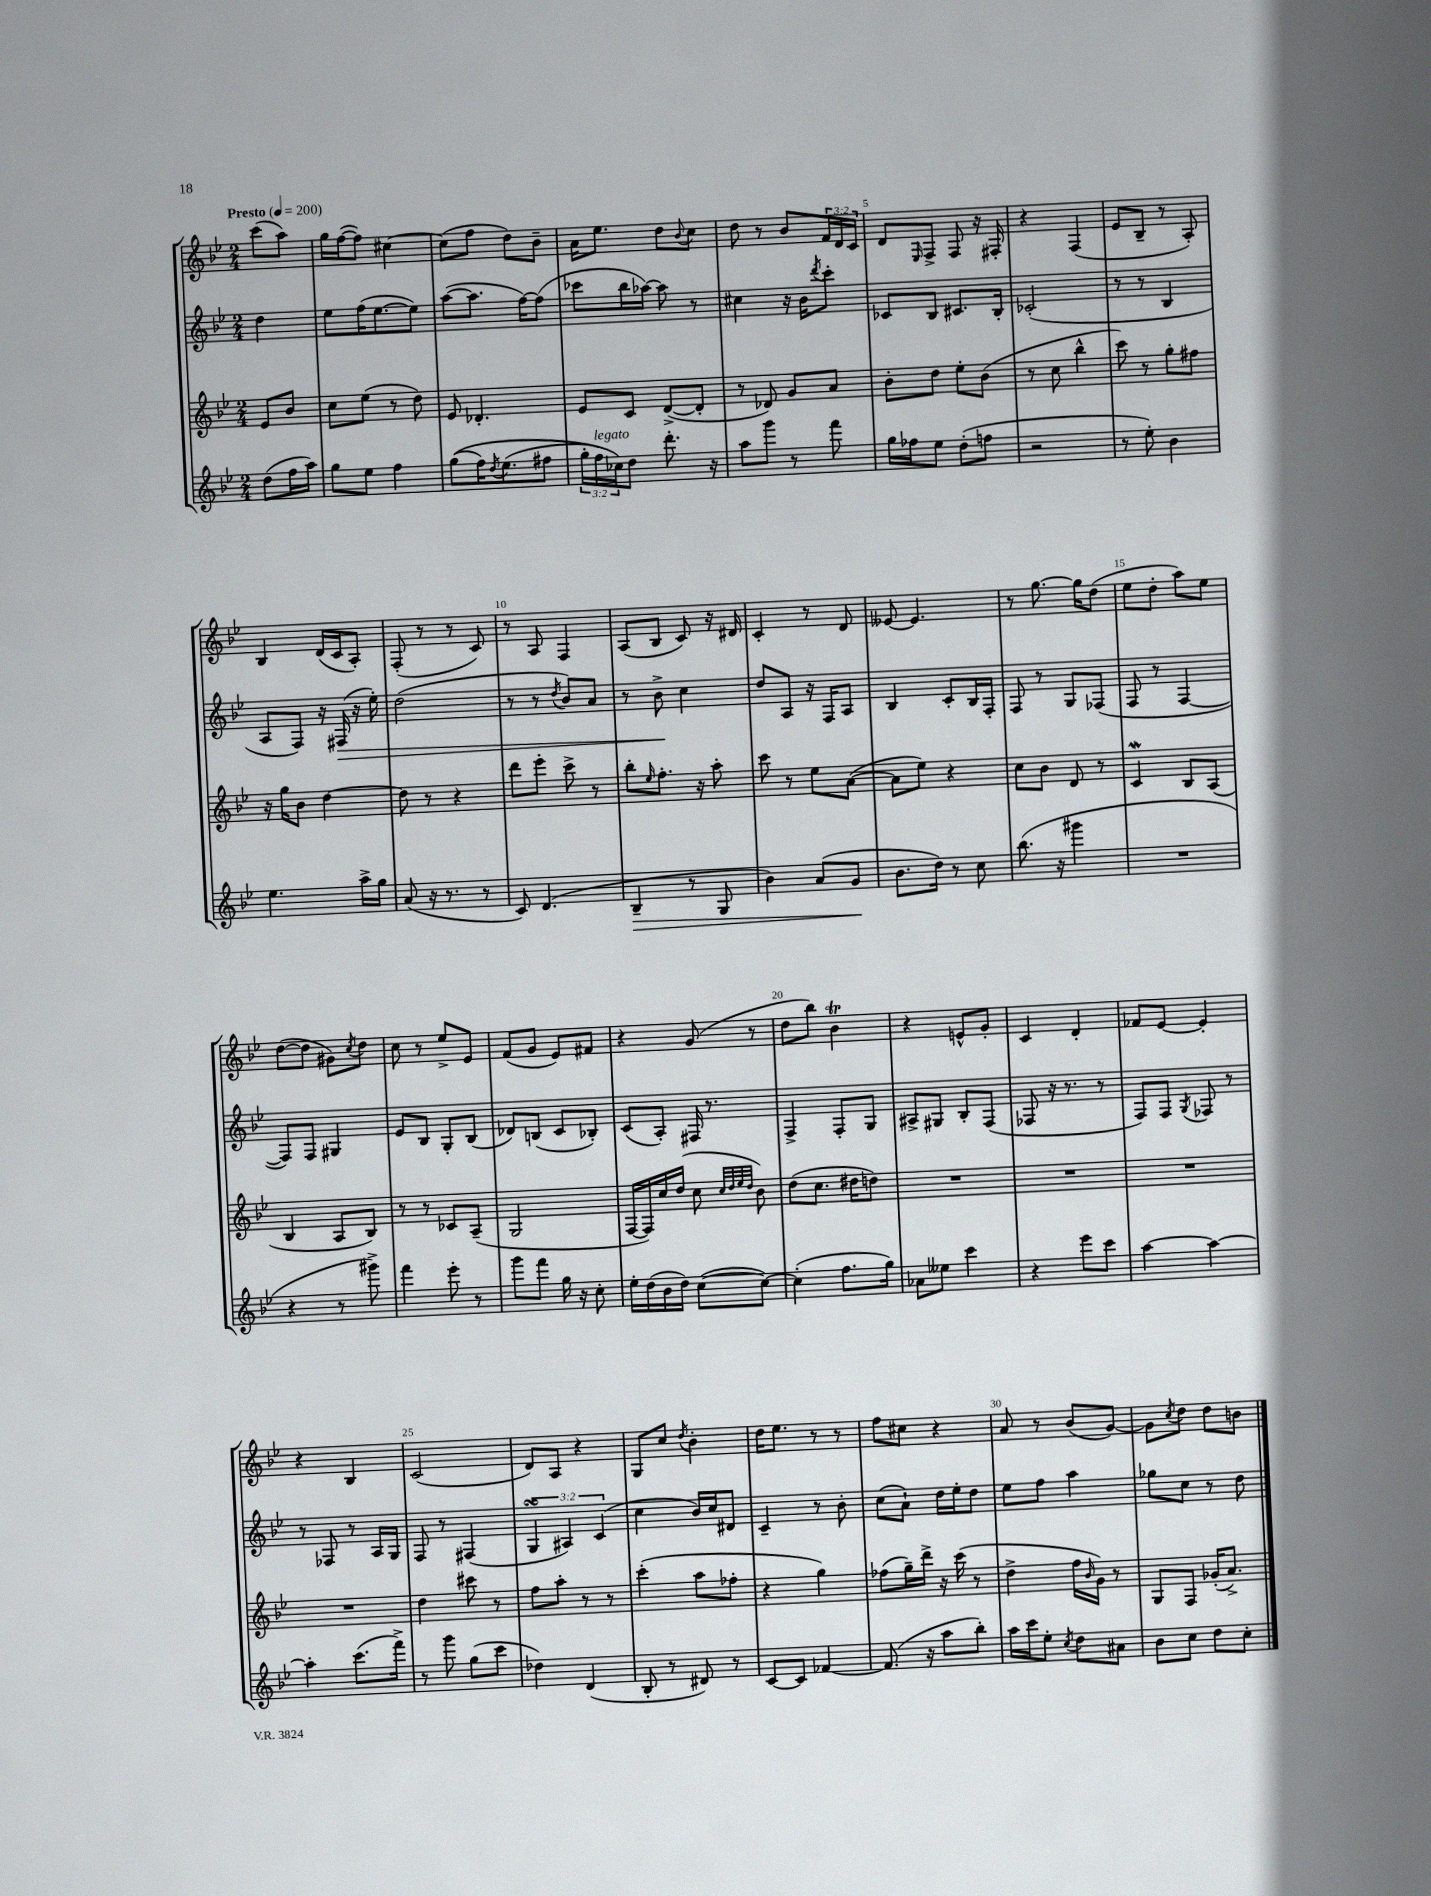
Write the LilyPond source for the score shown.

<<
\new StaffGroup <<
\new Staff = "s0" {
    \clef treble \key bes \major \numericTimeSignature \time 2/4 \override Staff.TupletNumber.text = #tuplet-number::calc-fraction-text \partial 4 \tempo "Presto" 4 = 200
    c'''8( a''8) |
    g''16 f''16~( f''8) cis''4~ |
    cis''8( f''8 d''8) bes'8-- |
    a'16 ees''8. d''8 \appoggiatura { bes'8 } c''8 |
    d''8 r8 bes'8 \tuplet 3/2 { f'16 d'16 c'16 } |
    d'8 \grace { ees16 } f8-> f8 r16 fis16-. |
    r4 f4( |
    ees'8 bes8-- r8 a8-.) |
    bes4 d'16( c'16 a8-.) |
    f8-.( r8 r8 c'8) |
    r8 a8 f4 |
    a8( bes8 c'8) r16 dis'16 |
    c'4-. r8 d'8 |
    eeses'8~ eeses'4. |
    r8 g''8.~ g''16 d''8( |
    ees''8 d''8-. a''8) ees''8 |
    d''8~( d''8 gis'8) \acciaccatura { c''8 } d''8 |
    c''8 r8 ees''8-> ees'8 |
    f'8( g'8 ees'8) fis'8 |
    r4 g'8( r8 |
    d''8 bes''8) bes'4\trill |
    r4 e'8-^ g'8-. |
    c'4 d'4-. |
    fes'8 ees'8~ ees'4-. |
    r4 bes4 |
    c'2( |
    d'8) a8 r4 |
    g8 c''8 \acciaccatura { d''8 } bes'4-. |
    d''16 ees''8. r8 r8 |
    f''8 cis''8 r4 |
    a'8 r8 bes'8( g'8~) |
    g'8 \acciaccatura { c''8 } d''8 d''8 b'8 \bar "|." |
}
\new Staff = "s1" {
    \clef treble \key bes \major \numericTimeSignature \time 2/4 \override Staff.TupletNumber.text = #tuplet-number::calc-fraction-text \partial 4
    d''4 |
    ees''8 f''16( ees''8.~ ees''8) |
    a''8~( a''8. f''16~) f''8( |
    ces'''8 bes''16 aes''16~) aes''8 r8 |
    cis''4 r16 bes'16 \acciaccatura { d'''8 } c'''8-. |
    ces'8 bes8 cis'8. bes16-. |
    ces'2-.( |
    r8 r8 bes4 |
    a8 f8) r16 fis16\>( r16 ees''16-.) |
    d''2( |
    r8 r8 \acciaccatura { d''8 } bes'8) a'8 |
    r8 bes'8->\! c''4 |
    d''8 a8 r16 f16 a8 |
    bes4 c'8-. bes16 f16-. |
    f8 r8 g8 fes8( |
    f8 r8 f4~ |
    f8) f8 gis4 |
    ees'8 bes8 g8-. bes8( |
    des'8) b8( c'8 bes8-.) |
    c'8( a8-.) fis16 r8. |
    f4-> f8-. g8 |
    ais8-> gis8 bes8-. f8( |
    fes8 r16 r8. r8 |
    f8) f8 \acciaccatura { g8 } fes8 r8 |
    r8 fes8 r8 a16 g16 |
    f8 r8 fis4( |
    \tuplet 3/2 { g4\turn ais4) c'4( } |
    c''4 bes'16) c''16 dis'8 |
    c'4-- r8 bes'8-. |
    c''8( a'8-!) d''16 ees''16-. d''8 |
    ees''8 f''8 a''4 |
    ges''8 c''8 r8 d''8 \bar "|." |
}
\new Staff = "s2" {
    \clef treble \key bes \major \numericTimeSignature \time 2/4 \partial 4
    ees'8 bes'8 |
    c''8 ees''8( r8 d''8) |
    ees'8 des'4.-. |
    ees'8 c'8 d'8~->( d'8-. |
    r8 des'8) g'8 a'8 |
    bes'8-. d''8 ees''8-. bes'8( |
    r8 c''8 bes''4-^ |
    c'''8) r8 g''8-. fis''8 |
    r16 g''16 bes'8 d''4~ |
    d''8 r8 r4 |
    d'''8 ees'''8-. c'''8-> r8 |
    bes''8-. \grace { ees''16 } f''8.-. r16 a''8-. |
    c'''8 r8 ees''8 a'8~( |
    a'8 ees''8) r4 |
    c''8 bes'8 d'8 r8 |
    c'4\mordent bes8 a8( |
    bes4 a8 bes8) |
    r8 r8 ces'8 a8--( |
    g2 |
    f16~ f16) c''16 d''16( c''8 \grace { c''32 d''32 ees''32 d''32 } bes'8) |
    d''8( c''8. dis''16 d''8) |
    R2 |
    R2 |
    R2 |
    R2 |
    d''4 cis'''8 r8 |
    f''8 a''8-. r8 r8 |
    c'''4-.( a''8 fes''8-. |
    r4 g''4) |
    fes''8( g''16--) d'''16-> r16 c'''16( r8 |
    d''4-> f''16 \grace { bes'16 } g'16) r8 |
    g8 f8 ges'16-.( a'8.->) \bar "|." |
}
\new Staff = "s3" {
    \clef treble \key bes \major \numericTimeSignature \time 2/4 \override Staff.TupletNumber.text = #tuplet-number::calc-fraction-text \partial 4
    d''8( f''16 a''16) |
    g''8 ees''8 f''4 |
    g''8(\( f''16) \acciaccatura { d''8 } ees''8.( fis''8 |
    \tuplet 3/2 { g''16-. f''16^\markup { \italic "legato" }) ces''16\) } d''8 d'''8.-. r16 |
    a''8 g'''8 r8 f'''8 |
    g''16 fes''16 ees''8 d''8-.( f''8 |
    r2 |
    r8 ees''8-.) bes'4 |
    ees''4. a''16-> g''16 |
    a'8( r16 r8. r8 |
    c'8) d'4.( |
    bes4--\> r8 g8 |
    bes'4) a'8( g'8\! |
    bes'8. d''16) r8 c''8 |
    bes''8.( r16 gis'''4 |
    R2 |
    r4 r8 gis'''8->) |
    f'''4 ees'''8-. r8 |
    g'''8 f'''8 g''16 r16 c''8-. |
    ees''16-. d''16( bes'16 d''16) c''8~( c''8~) |
    c''4-.( f''8. g''16) |
    aes'8 eeses''8 c'''4 |
    r4 ees'''8 c'''8 |
    a''4~ a''4~ |
    a''4-. c'''8.( f'''16->) |
    r8 g'''8 g''8( c'''8 |
    des''4) d'4( |
    bes8-. r8 dis'8) r8 |
    c'8~ c'8 fes'4~ |
    fes'8.( r16 a''8 bes''8-.) |
    a''16 c'''16 ees''8-. \acciaccatura { c''8 } d''8 ais'8 |
    bes'8 c''8 d''8 c''8-. \bar "|." |
}
>>
>>
\layout { \context { \Score \override BarNumber.break-visibility = ##(#f #t #t) barNumberVisibility = #(every-nth-bar-number-visible 5) } }
